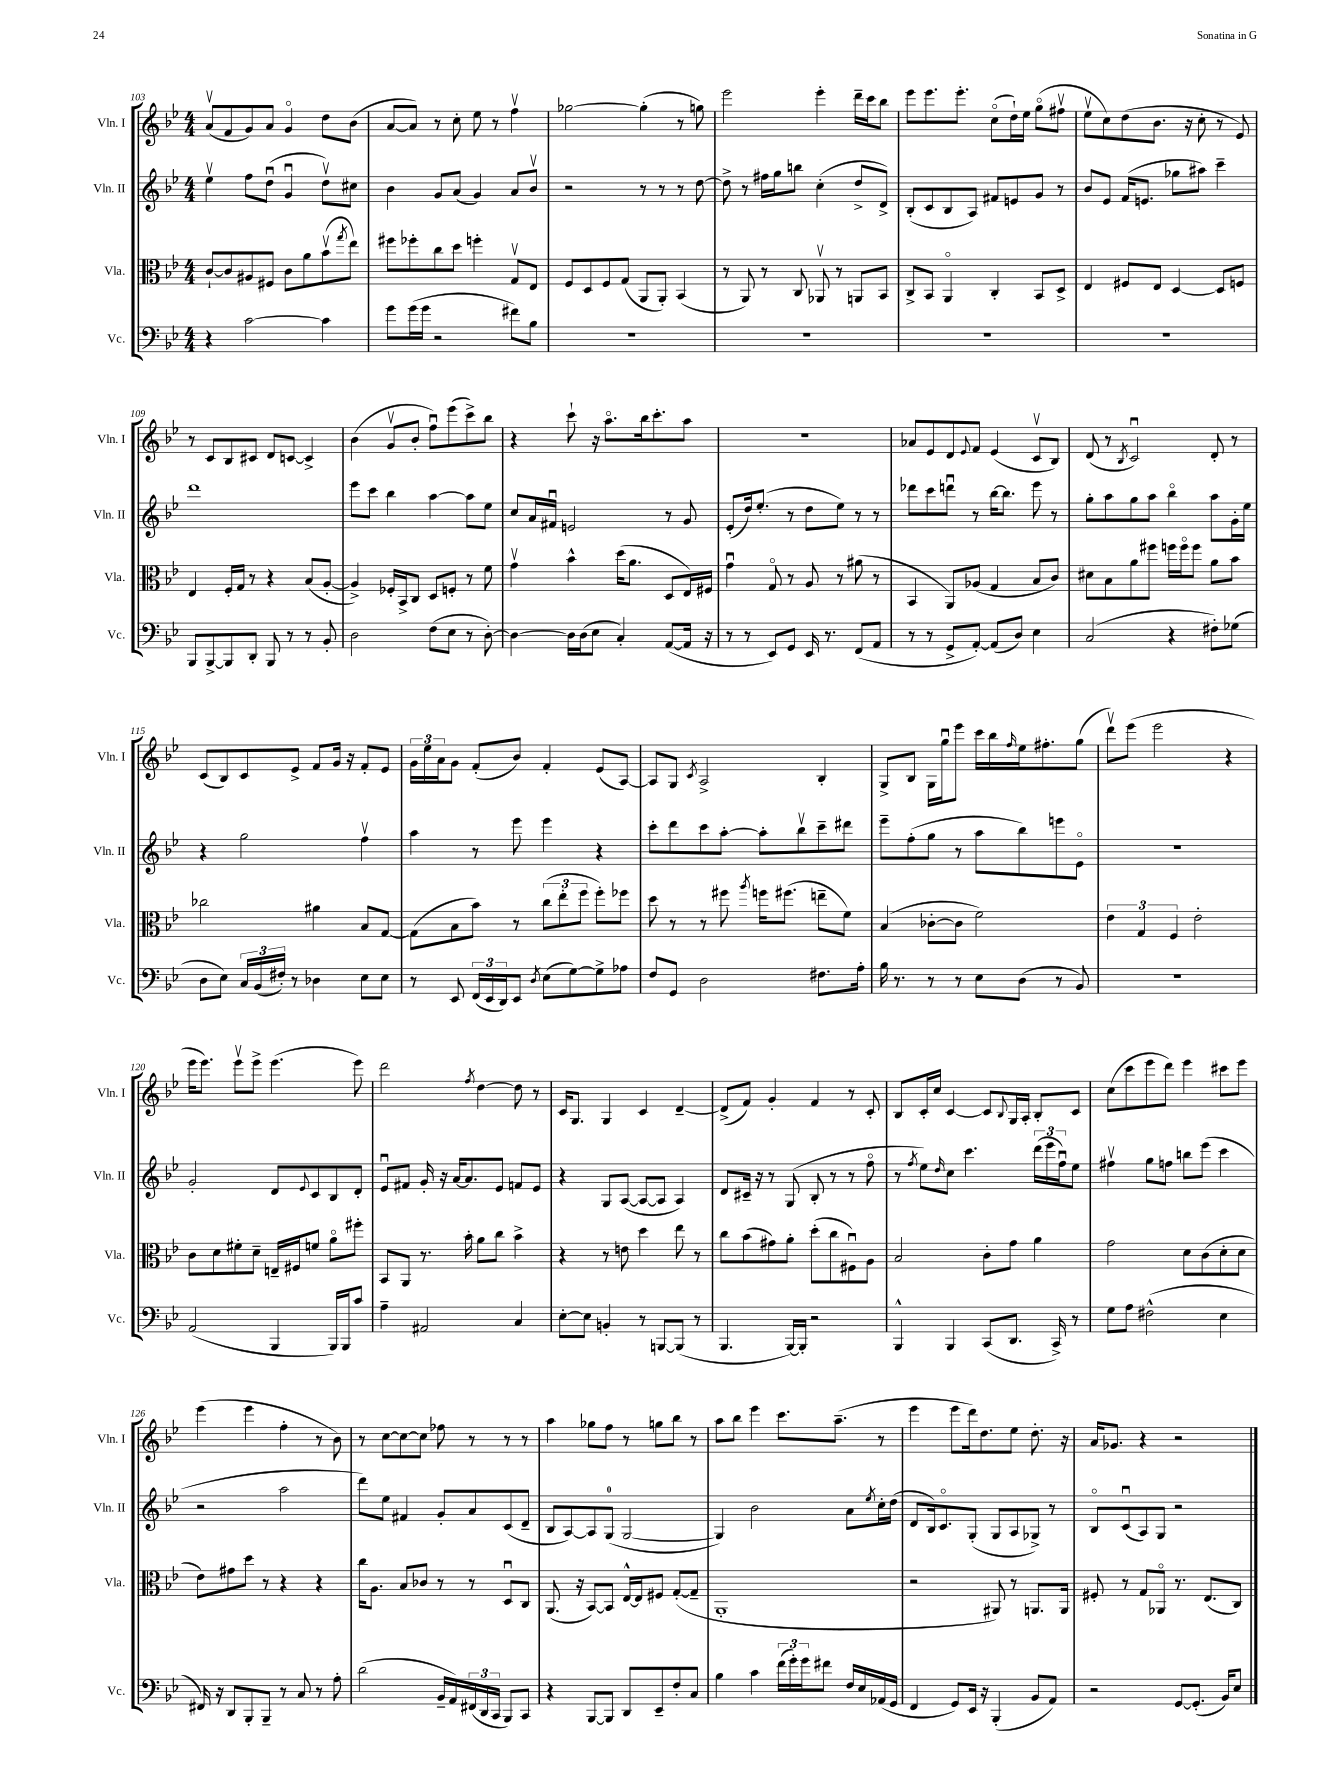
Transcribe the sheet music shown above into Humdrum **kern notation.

**kern	**kern	**kern	**kern
*staff4	*staff3	*staff2	*staff1
*clefF4	*clefC3	*clefG2	*clefG2
*k[b-e-]	*k[b-e-]	*k[b-e-]	*k[b-e-]
*M4/4	*M4/4	*M4/4	*M4/4
4r	[8c`	4ee-v	(8av
.	8c]	.	8f
[2c	8A#	8ff	8g)
.	8F#	(8ddu	8a
.	8c	4gu	4go
.	8a	.	.
4c]	(8b-v	8ddv)	8dd
.	8qgg	.	.
.	8ee-)	8cc#	(8b-
=	=	=	=
8g	8ff#	4b-	[8a
(16g	8ff-'	.	8a])
16g	.	.	.
2r	8cc	8g	8r
.	8dd	(8a	8cc'
.	4ff'	4g)	8ee-
.	.	.	8r
8f#)	8Gv	8a	4ffv
8B-	8E-	8b-v	.
=	=	=	=
1r	8F	2r	[2gg-
.	8D	.	.
.	8F	.	.
.	(8G	.	.
.	8AA	8r	(4gg-']
.	8AA')	8r	.
.	(4BB-	8r	8r
.	.	[8dd	8gg)
=	=	=	=
1r	8r	8dd^]	2eee-
.	8AA)	8r	.
.	8r	16ff#	.
.	.	16gg	.
.	8C	8bb	.
.	8AA-v	(4cc'	4eee-'
.	8r	.	.
.	8AA	8dd^	16ddd~
.	.	.	16ccc
.	8BB-	8d^)	8bb-
=	=	=	=
1r	8C^	(8B-'	8eee-
.	8BB-	8c	8.eee-
.	4AAo	8B-	.
.	.	.	8.eee-'
.	.	8A)	.
.	4C'	8f#	(8cco
.	.	8e	16dd`)
.	.	.	16ee-
.	8BB-	8g	(8ggo
.	8D^	8r	8ff#v
=	=	=	=
1r	4E-	8b-	8ee-v
.	.	8e-	8cc)
.	8F#	(16f	(8dd
.	.	8.e	.
.	8E-	.	8.b-
.	[4D	8gg-	.
.	.	.	16r
.	.	8aa#)	8cc'
.	8D]	4ccc~	8r
.	8F	.	8e-)
=	=	=	=
8BBB-	4E-	1ddd	8r
[8BBB-^	.	.	8c
8BBB-]	16F'	.	8B-
.	16G	.	.
8DD'	8r	.	8c#
8BBB-	4r	.	8d
8r	.	.	[8c
8r	(8B-	.	4c^]
8BB-'	[8A'	.	.
=	=	=	=
2D	4A^])	8eee-	(4b-
.	.	8ccc	.
.	16F-'	4bb-	8gv
.	16BB-^	.	.
.	8C	.	8b-'
(8F	8D	[4aa	8ffu)
8E-	8F'	.	(8eee-
8r	8r	8aa]	8ccc^)
[8D')	8f	8ee-	8bb-
=	=	=	=
4D_	4gv	8cc	4r
.	.	16a	.
.	.	16f#u	.
16D]	4b-^^	2e	8ccc`
(16D	.	.	.
8E-	.	.	16r
.	.	.	8.aao
4C')	(16dd	.	.
.	8.a	.	.
.	.	.	16bb-
.	.	.	8.ccc'
([8AA	8D	8r	.
16AA]	16E-)	8g	8aa
16r	16F#	.	.
=	=	=	=
8r	4gu	(8e-'	1r
8r	.	16dd)	.
.	.	(8.ee-'	.
8EE-)	8Go	.	.
8GG	8r	8r	.
16EE-	8A	8dd	.
8.r	.	.	.
.	8r	8ee-)	.
(8FF	(8a#	8r	.
8AA	8r	8r	.
=	=	=	=
8r	4BB-	8ddd-	8a-
8r	.	8ccc	8e-
8GG^	8AA)	8dddu	8d
.	.	.	8qqe-
[8AA')	(8A-	8r	8f
(8AA]	4G	[16bb-	(4e-
.	.	8.bb-]	.
8D)	.	.	.
4E-	8B-	8eee-	8cv
.	8c)	8r	8B-)
=	=	=	=
(2C	8d#	8gg'	(8d
.	8B-	8aa	8r
.	.	.	8qB-
.	8a	8gg	2cu)
.	8ff#	8aa	.
4r	16ff	4bb-o	.
.	16ffo	.	.
.	8ff	.	.
8F#')	8a	8aa	8d'
(8G-	8b-	16g'	8r
.	.	16ee-	.
=	=	=	=
8D	2cc-	4r	(8c
8E-)	.	.	8B-)
24C	.	2gg	8c
(24BB-	.	.	.
24F#')	.	.	.
8r	.	.	8e-^
4D-	4a#	.	8f
.	.	.	16g
.	.	.	16r
8E-	8B-	4ffv	8f'
8E-	[8G	.	8e-
=	=	=	=
8r	(8G]	4aa	24g
.	.	.	24ee-
.	.	.	24a
8EE-	8B-	.	8g
(24FF	8b-)	8r	(8f'
24EE-	.	.	.
24DD)	.	.	.
8EE-	8r	8eee-	8b-)
8qD	.	.	.
(8E-	(12cc	4eee-	4f'
.	12ee-'	.	.
[8G)	.	.	.
.	12ff	.	.
8G^]	8ff')	4r	(8e-
8A-	8ff-	.	[8A)
=	=	=	=
8F	8dd	8ccc'	8A]
8GG	8r	8ddd	8G
.	.	.	8qc
2D	8r	8ccc	2A^
.	8ff#	[8aa'	.
.	8qaa	.	.
.	16ff	8aa']	.
.	(8.ff#	.	.
.	.	8bb-v	.
8.F#	8ee~	8ccc~	4B-'
.	8f)	8ddd#	.
16A'	.	.	.
=	=	=	=
16B-	(4B-	8eee-~	8G^
8.r	.	.	.
.	.	(8ff'	8B-
8r	[8c-'	8gg	16G
.	.	.	16ggu
8r	8c-]	8r	8eee-
8E-	2f)	8aa	16ccc
.	.	.	16bb-
.	.	.	16qqff
(8D	.	8bb-)	16ee-
.	.	.	8.ff#'
8r	.	8eee	.
8BB-)	.	8e-o	(8gg
=	=	=	=
1r	6e-	1r	8dddv)
.	.	.	(8eee-
.	6G	.	.
.	.	.	2eee-
.	6F	.	.
.	2e-'	.	.
.	.	.	4r
=	=	=	=
(2AA	8c	2g'	16eee-
.	.	.	8.eee-)
.	8d	.	.
.	8f#'	.	8eee-v
.	8d~	.	8eee-^
4BBB-	16E~	8d	(4.eee-
.	16F#	.	.
.	.	8qqe-	.
.	8f	8c	.
16BBB-)	8ao	8B-	.
16BBB-	.	.	.
8c	8ff#'	8d'	8eee-)
=	=	=	=
4A~	8BB-	8e-u	2ddd
.	8AA	8f#	.
2AA#	8.r	16g'	.
.	.	16r	.
.	.	[16a	.
.	16b-'	8.a]	.
.	.	.	8qff
.	8a	.	[4dd
.	8cc	8e-	.
4C	4b-^	8f	8dd]
.	.	8e-	8r
=	=	=	=
[8E-'	4r	4r	16c
.	.	.	8.G
8E-]	.	.	.
4BB'	8r	8G	4G
.	8e	([8A	.
8r	4dd	8A_	4c
[8BBB	.	8A]	.
(8BBB]	8ee-	4A)	[4d~
8r	8r	.	.
=	=	=	=
4.BBB-	8cc	8d	(8d^]
.	(8b-	16c#~	8f)
.	.	16r	.
.	8g#)	8r	4g'
[16BBB-)	8a'	(8G	.
16BBB-']	.	.	.
2r	(8dd'	8B-'	4f
.	8cc	8r	.
.	8F#u)	8r	8r
.	8A	8ffo	8c'
=	=	=	=
4BBB-^^	2B-	8r	8B-
.	.	8qff	.
.	.	8ee-)	16c'
.	.	.	16cc
.	.	16qqdd	.
4BBB-	.	8cc	[4c
.	.	4.ccc	.
(8CC	8c'	.	8c]
.	.	.	8qqB-
8.DD	8g	.	16G
.	.	.	16A'
.	4a	(24ddd	8B-'
.	.	24eee-	.
16CC^)	.	.	.
.	.	24ffu)	.
8r	.	8ee-	8c
=	=	=	=
8G	2g	4ff#v	(8cc
8A	.	.	8ccc
(2F#^^	.	8gg	8eee-
.	.	8ff	8ddd)
.	8d	8bb	4eee-
.	(8c	(8eee-	.
4E-	8d'	4ccc	8ccc#
.	8d	.	8eee-
=	=	=	=
16FF#)	8e-)	2r	(4eee-
16r	.	.	.
8DD	8g#	.	.
8BBB-'	8dd	.	4eee-
8BBB-~	8r	.	.
8r	4r	2aa	4ff'
8C	.	.	.
8r	4r	.	8r
8A'	.	.	8b-)
=	=	=	=
(2d	16cc	8ddd)	8r
.	8.A	.	.
.	.	8ee-	[8cc
.	8B-	4f#	8cc_
.	8c-	.	8cc]
16BB-~	8r	8g'	8ff-
16AA)	.	.	.
(24FF#	8r	8a	8r
24DD	.	.	.
24CC	.	.	.
8BBB-)	8Du	(8c	8r
8CC	8C	8d~	8r
=	=	=	=
4r	(8.AA	8B-	4aa
.	.	[8A)	.
.	16r	.	.
[8BBB-	[8BB-)	8A]	8gg-
8BBB-]	8BB-]	(8G	8ff
8DD	[16E-^^	[2G	8r
.	16E-]	.	.
8EE-~	8F#	.	8gg
8F'	([8G'	.	8bb-
8C	8G~]	.	8r
=	=	=	=
4B-	1AA'	4G])	8aa
.	.	.	8bb-
4c	.	2b-	4eee-
(24f	.	.	8.ccc
24g')	.	.	.
24g	.	.	.
8f#	.	.	.
.	.	.	(8.aa~
16F	.	8a	.
16E-	.	.	.
.	.	8qee-	.
(16AA-	.	16cc'	8r
16GG	.	(16dd	.
=	=	=	=
4FF	2r	8d	4eee-
.	.	16B-)	.
.	.	8.co	.
8GG)	.	.	8eee-
16EE-	.	(8G'	16ddd)
16r	.	.	8.dd
(4BBB-'	8AA#)	8G	.
.	8r	8A	8ee-
8BB-	8.AA	8G-^)	8.dd'
8AA)	.	8r	.
.	16AA	.	16r
=	=	=	=
2r	8F#'	8B-o	16a
.	.	.	8.g-
.	8r	(8cu	.
.	8G	8A)	4r
.	8AA-o	8G	.
[8GG	8.r	2r	2r
(8.GG']	.	.	.
.	(8.E-	.	.
16BB-)	.	.	.
8E-	8C)	.	.
==	==	==	==
*-	*-	*-	*-
